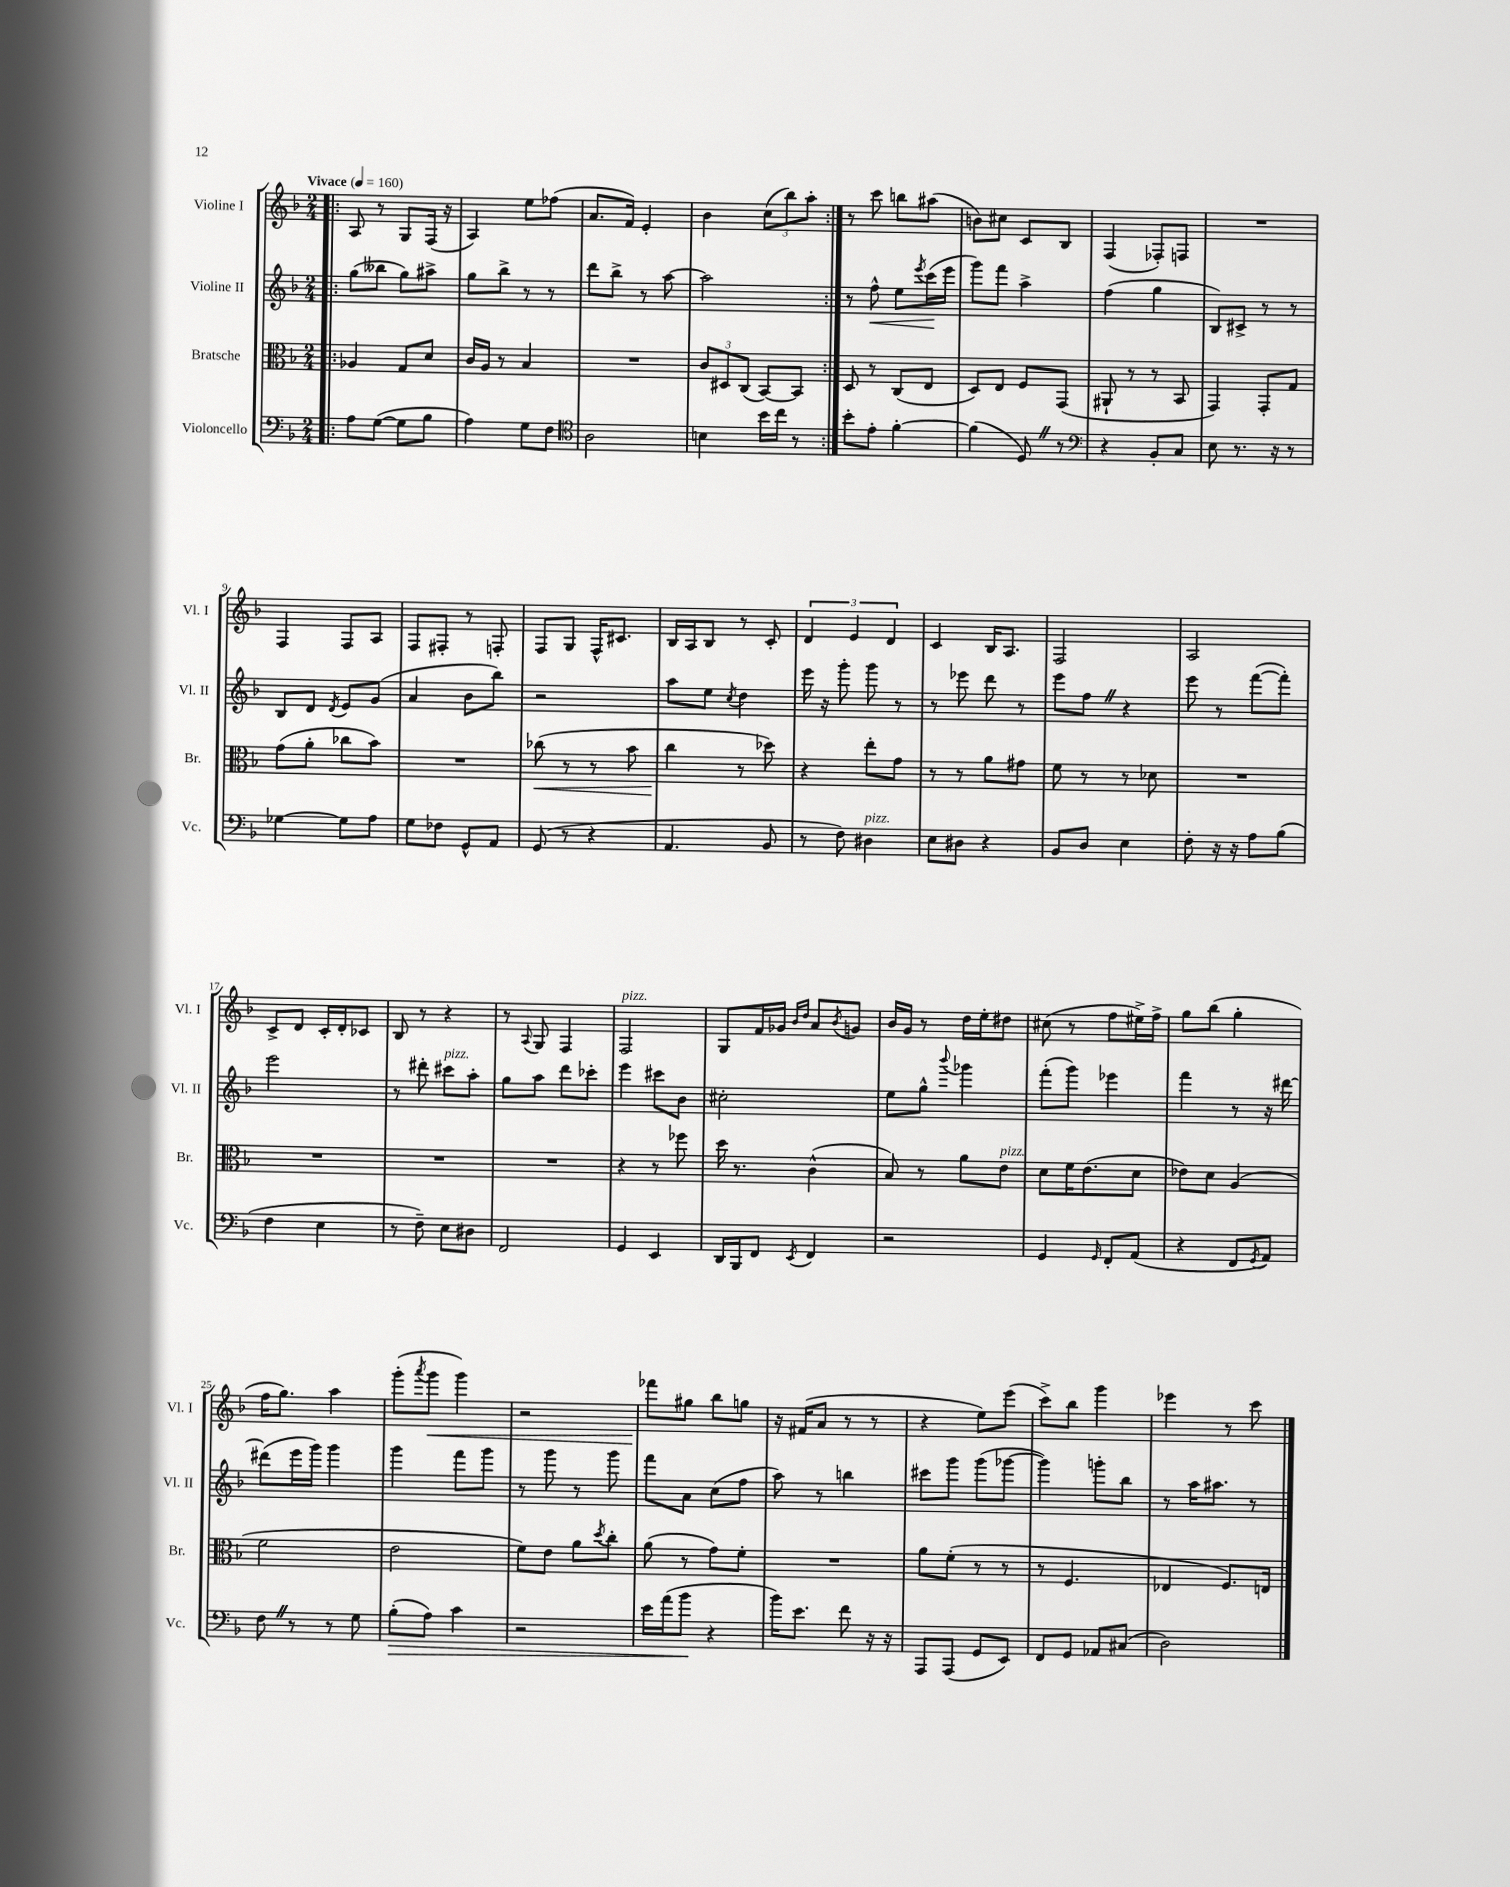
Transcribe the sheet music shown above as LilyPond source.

<<
\new StaffGroup <<
\new Staff = "s0" \with { instrumentName = "Violine I" shortInstrumentName = "Vl. I" } {
    \clef treble \key f \major \numericTimeSignature \time 2/4 \tempo "Vivace" 4 = 160
    \repeat volta 2 { \bar ".|:" a8 r8 g8 f16( r16 |
    a4) e''8 fes''8( |
    a'8. f'16) e'4-. |
    bes'4 \tuplet 3/2 { c''8( bes''8) a''8-. } | }
    r8 c'''8 b''8 ais''8( |
    b'8) cis''8 c'8 bes8 |
    f4( fes8-.) f8 |
    R2 |
    f4 f8 a8 |
    f8 fis8-. r8 f8-. |
    f8 g8 f16-^ cis'8. |
    bes16 a16 bes8 r8 c'8-. |
    \tuplet 3/2 { d'4 e'4 d'4 } |
    c'4 bes16 a8. |
    f2 |
    a2 |
    c'8-> d'8 c'16-. d'16-. ces'8 |
    bes8 r8 r4 |
    r8 \appoggiatura { a8 } g8 f4 |
    f2^\markup { \italic "pizz." } |
    g8 f'16 ges'16 \grace { bes'16 d''16 } a'8 \acciaccatura { bes'8 } g'8 |
    bes'16 g'16 r8 d''16 e''16-. dis''8 |
    cis''8( r8 f''8 eis''16->) f''16-> |
    g''8 bes''8( g''4-. |
    f''16 g''8.) a''4 |
    g'''8-.( \acciaccatura { a'''8 } g'''8\< g'''4) |
    r2 |
    fes'''8\! gis''8 bes''8 g''8 |
    r16 fis'16( a'8 r8 r8 |
    r4 e''8) e'''8( |
    c'''8->) bes''8 g'''4 |
    ees'''4 r8 c'''8 \bar "|." |
}
\new Staff = "s1" \with { instrumentName = "Violine II" shortInstrumentName = "Vl. II" } {
    \clef treble \key f \major \numericTimeSignature \time 2/4
    \repeat volta 2 { \bar ".|:" g''8( beses''8 g''8) ais''8-> |
    g''8 bes''8-> r8 r8 |
    d'''8 bes''8-> r8 a''8~ |
    a''2 | }
    r8 f''8-^\< e''8 \acciaccatura { e'''8 } c'''16\!( e'''16 |
    g'''8) f'''8 a''4-> |
    f''4( g''4 |
    bes8) cis'8-> r8 r8 |
    bes8 d'8 \acciaccatura { d'8 } e'8 g'8( |
    a'4 bes'8 bes''8) |
    r2 |
    a''8 e''8 \acciaccatura { c''8 } d''4 |
    e'''16 r16 g'''8-. g'''8 r8 |
    r8 ees'''8 d'''8 r8 |
    e'''8 f''8 \once \override BreathingSign.text = \markup { \musicglyph "scripts.caesura.straight" } \breathe r4 |
    e'''8 r8 f'''8~( f'''8-.) |
    e'''2 |
    r8 dis'''8-. cis'''8^\markup { \italic "pizz." } a''8-. |
    g''8 a''8 d'''8 ces'''8-. |
    e'''4 cis'''8 bes'8 |
    cis''2-. |
    e''8 g''8-^ \appoggiatura { bes'''8 } ges'''4 |
    f'''8-.( g'''8) ees'''4 |
    f'''4 r8 r16 dis'''16~ |
    dis'''8( e'''16 g'''16) g'''4 |
    g'''4 f'''8 g'''8 |
    r8 g'''8 r8 g'''8 |
    f'''8 a'8 c''8( f''8 |
    a''8) r8 b''4 |
    cis'''8 g'''8 g'''8( ges'''8~ |
    ges'''4) g'''8-. bes''8 |
    r8 a''16 ais''8. r8 \bar "|." |
}
\new Staff = "s2" \with { instrumentName = "Bratsche" shortInstrumentName = "Br." } {
    \clef alto \key f \major \numericTimeSignature \time 2/4
    \repeat volta 2 { \bar ".|:" aes4 g8 d'8 |
    c'16 a16 r8 bes4 |
    R2 |
    \tuplet 3/2 { c'8 dis8 c8( } bes,8~) bes,8 | }
    d8 r8 c8( e8 |
    d8) e8 f8 g,8( |
    ais,8-! r8 r8 bes,8 |
    g,4) g,8-. g8 |
    g'8( a'8-. ces''8 bes'8) |
    R2 |
    ces''8\<( r8 r8 bes'8 |
    c''4\! r8 des''8) |
    r4 e''8-. g'8 |
    r8 r8 a'8 gis'8 |
    f'8 r8 r8 des'8 |
    R2 |
    R2 |
    R2 |
    R2 |
    r4 r8 fes''8 |
    d''16 r8. c'4-^( |
    bes8) r8 a'8 e'8^\markup { \italic "pizz." } |
    d'8 f'16 e'8.( d'8 |
    ees'8) d'8 a4( |
    f'2 |
    e'2 |
    f'8) e'8 a'8 \acciaccatura { d''8 } c''8-. |
    a'8( r8 g'8) f'8-. |
    R2 |
    a'8 f'8-.( r8 r8 |
    r8 f4. |
    ees4 f8.) e16 \bar "|." |
}
\new Staff = "s3" \with { instrumentName = "Violoncello" shortInstrumentName = "Vc." } {
    \clef bass \key f \major \numericTimeSignature \time 2/4
    \repeat volta 2 { \bar ".|:" a8 g8~( g8 bes8 |
    a4) g8 f8 |
    \clef tenor a2 |
    b4 bes'16 c''16 r8 | }
    bes'8-. e'8-. f'4~-. |
    f'4( d8) \once \override BreathingSign.text = \markup { \musicglyph "scripts.caesura.straight" } \breathe r8 |
    \clef bass r4 bes,8-. c8 |
    e8 r8. r16 r8 |
    ges4~ ges8 a8 |
    g8 fes8 g,8-^ a,8 |
    g,8( r8 r4 |
    a,4. bes,8 |
    r8 f8) dis4^\markup { \italic "pizz." } |
    e8 dis8 r4 |
    bes,8 d8 e4 |
    f8-. r16 r16 a8 bes8( |
    f4 e4 |
    r8 f8--) e8 dis8 |
    f,2 |
    g,4 e,4 |
    d,16 bes,,16 f,8 \acciaccatura { e,8 } f,4 |
    r2 |
    g,4 \grace { g,16 } f,8-. a,8( |
    r4 f,8 \acciaccatura { g,8 } a,8) |
    f8 \once \override BreathingSign.text = \markup { \musicglyph "scripts.caesura.straight" } \breathe r8 r8 g8 |
    bes8-.\>( a8) c'4 |
    r2 |
    e'16 a'16( bes'8\! r4 |
    bes'16) e'8. f'8 r16 r16 |
    a,,8 a,,8( g,8 e,8) |
    f,8 g,8 aes,8 cis8( |
    d2) \bar "|." |
}
>>
>>
